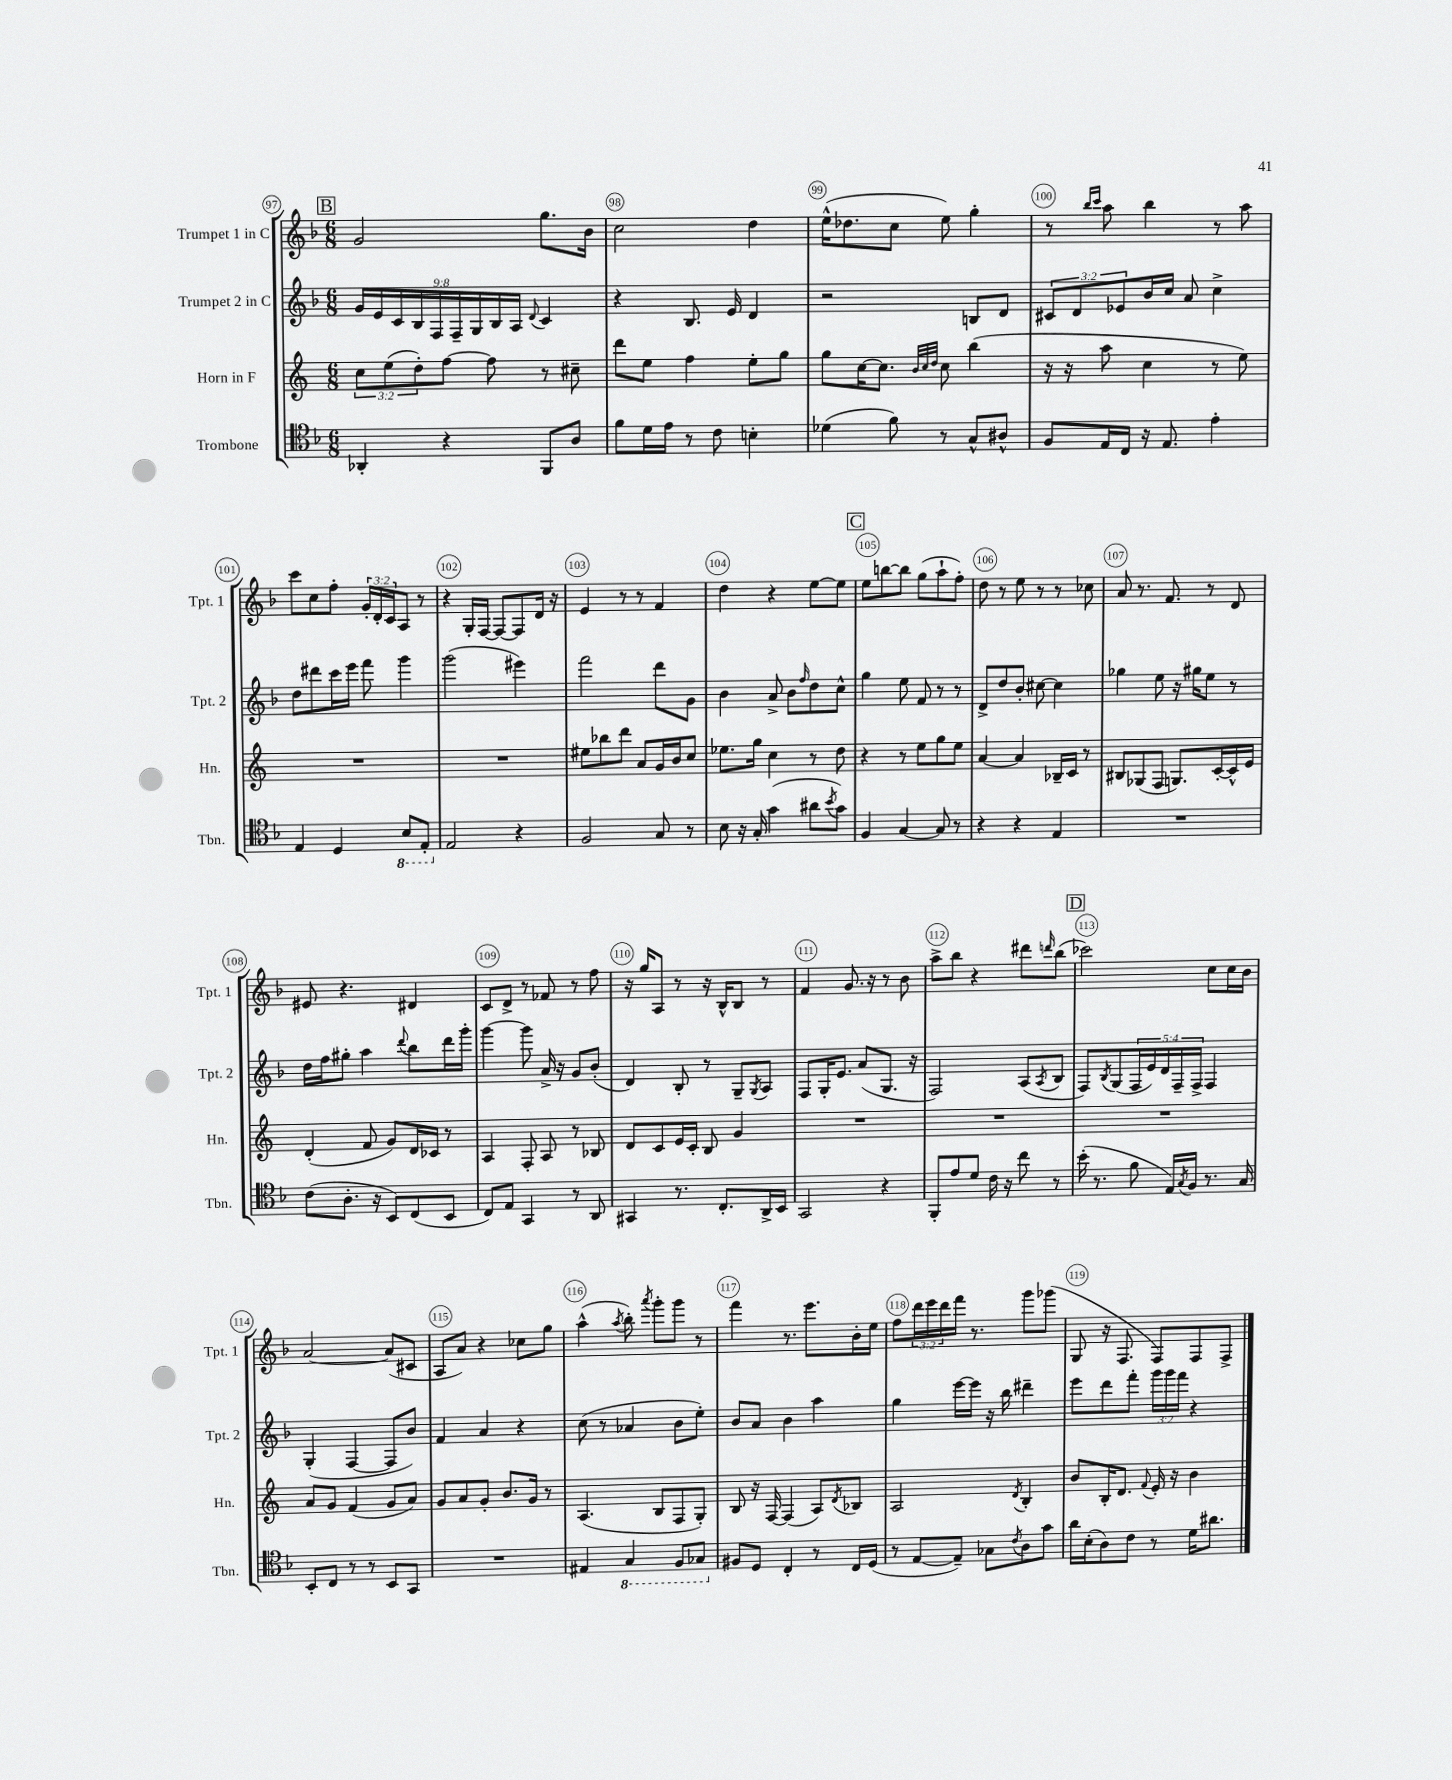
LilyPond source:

<<
\new StaffGroup <<
\new Staff = "s0" \with { instrumentName = "Trumpet 1 in C" shortInstrumentName = "Tpt. 1" } {
    \clef treble \key f \major \numericTimeSignature \time 6/8 \override Staff.TupletNumber.text = #tuplet-number::calc-fraction-text
    \mark \markup { \box "B" } g'2 g''8. bes'16 |
    c''2 d''4 |
    e''16-^( des''8. c''8 e''8) g''4-. |
    r8 \grace { bes''16 c'''16 } a''8 bes''4 r8 a''8 |
    c'''8 c''8 f''8-. \tuplet 3/2 { g'16-. d'16-. c'16 } a8 r8 |
    r4 g16-. f16~ f8~ f8 d'16 r16 |
    e'4 r8 r8 f'4 |
    d''4 r4 e''8~ e''8 |
    \mark \markup { \box "C" } e''8 b''8~ b''8 g''8( a''8-! f''8-.) |
    d''8 r8 e''8 r8 r8 ces''8 |
    a'8 r8. f'8. r8 d'8 |
    eis'8 r4. dis'4 |
    c'8 d'8-> r8 fes'8 r8 f''8 |
    r16 g''16 a8 r8 r16 bes16-^ bes8 r8 |
    f'4 g'8. r16 r8 bes'8 |
    a''8-> bes''8 r4 dis'''8 \grace { d'''16 } bes''8( |
    \mark \markup { \box "D" } ces'''2) c''8 c''16 bes'16 |
    a'2~ a'8( cis'8 |
    a8 a'8) r4 ces''8 g''8 |
    a''4-^( \acciaccatura { a''8 } bes''8-.) \acciaccatura { a'''8 } g'''8-. g'''8 r8 |
    f'''4 r8. e'''8. bes'16-. e''16 |
    f''8 \tuplet 3/2 { d'''16 e'''16 d'''16 } f'''16 r8. g'''8 ges'''8( |
    g8 r16 f8. f8) f8 f8-> \bar "|." |
}
\new Staff = "s1" \with { instrumentName = "Trumpet 2 in C" shortInstrumentName = "Tpt. 2" } {
    \clef treble \key f \major \numericTimeSignature \time 6/8 \override Staff.TupletNumber.text = #tuplet-number::calc-fraction-text
    \mark \markup { \box "B" } \tuplet 9/8 { g'16 e'16 c'16 bes16 f16 f16-- g16 bes16 a16 } \appoggiatura { d'8 } c'4 |
    r4 bes8. e'16 d'4 |
    r2 b8 d'8 |
    \tuplet 3/2 { cis'8 d'8 ees'8 } bes'16 c''16 a'8 c''4-> |
    d''8 dis'''8 c'''16 e'''16 f'''8 g'''4 |
    g'''2( eis'''4) |
    f'''2 d'''8 g'8 |
    bes'4 a'8-> bes'8 \grace { f''16 } d''8 c''8-^ |
    \mark \markup { \box "C" } g''4 e''8 f'8 r8 r8 |
    d'8-> d''8 bes'8-. cis''8~ cis''4 |
    ges''4 e''8 r16 gis''16 e''8 r8 |
    d''16 f''16 gis''8-. a''4 \appoggiatura { d'''8 } bes''8 d'''16 g'''16-. |
    g'''4~ g'''8 a'16-> r16 g'8 bes'8-.( |
    d'4) bes8-. r8 g8-- \acciaccatura { g8 } a8 |
    f8 g16-. e'8. a'8( g8. r16 |
    f2) a8( \acciaccatura { a8 } bes8 |
    \mark \markup { \box "D" } f8) \acciaccatura { bes8 } g8( \tuplet 5/4 { f16 e'16) d'16 f16-- f16-> } f4 |
    g4-.( f4~ f8 bes'8) |
    f'4 a'4 r4 |
    c''8( r8 aes'4 bes'8 e''8-.) |
    bes'8 a'8 bes'4 a''4 |
    g''4 e'''16~ e'''16 r16 bes''16 dis'''4-- |
    e'''8 d'''8 f'''8-. \tuplet 3/2 { g'''16 g'''16 f'''16 } r4 \bar "|." |
}
\new Staff = "s2" \with { instrumentName = "Horn in F" shortInstrumentName = "Hn." } {
    \clef treble \key c \major \numericTimeSignature \time 6/8 \override Staff.TupletNumber.text = #tuplet-number::calc-fraction-text
    \mark \markup { \box "B" } \tuplet 3/2 { c''8 e''8( d''8-.) } f''8~ f''8 r8 cis''8-- |
    d'''8 e''8 f''4 e''8-. g''8 |
    g''8 c''16~ c''8. \grace { b'32 c''32 d''32 } c''8 b''4( |
    r16 r16 a''8 c''4 r8 e''8) |
    R2. |
    R2. |
    eis''8 bes''8 d'''8 a'8 g'16 b'16 c''8 |
    ees''8. g''16 c''4 r8 d''8 |
    \mark \markup { \box "C" } r4 r8 e''8 g''8 e''8 |
    a'4~ a'4 bes16-- c'16 r8 |
    bis8 ges8( f8 g8.) c'16~-. c'16-^ e'16 |
    d'4-.( f'8 g'8) d'16 ces'16 r8 |
    a4 f8-. a8 r8 bes8 |
    d'8 c'8 e'16 c'16-. b8 g'4 |
    R2. |
    R2. |
    \mark \markup { \box "D" } R2. |
    a'8 g'8 f'4( g'8 a'8) |
    g'8 a'8 g'8-. b'8. g'16 r8 |
    a4.( b8 f8 g8-.) |
    b8 r16 f16~ f4( a8) \acciaccatura { d'8 } bes8 |
    a2 \acciaccatura { d'8 } b4-. |
    b'8 b16-. d'8. \appoggiatura { f'8 } e'16-. r16 b'4 \bar "|." |
}
\new Staff = "s3" \with { instrumentName = "Trombone" shortInstrumentName = "Tbn." } {
    \clef tenor \key f \major \numericTimeSignature \time 6/8
    \mark \markup { \box "B" } aes,4-. r4 f,8 a8 |
    f'8 d'16 e'16 r8 c'8 b4-. |
    des'4( f'8) r8 g8-^ ais8-^ |
    f8 e16 c16 r16 e8. e'4-. |
    e4 d4 \ottava #-1 bes,8 e,8-. \ottava #0 |
    e2 r4 |
    f2 g8 r8 |
    bes8 r16 g16-. g'4( ais'8 \acciaccatura { bes'8 } g'8) |
    \mark \markup { \box "C" } f4 g4~ g8 r8 |
    r4 r4 e4 |
    R2. |
    c'8( a8.-. r16 bes,8) c8( bes,8 |
    c8) e8 g,4 r8 a,8 |
    gis,4 r8. c8.-. a,16-> bes,16 |
    g,2 r4 |
    f,8-. e'8 d'8 c'16 r16 c''8 r8 |
    \mark \markup { \box "D" } bes'16-.( r8. f'8 e16) \acciaccatura { g8 } f16 r8. g16 |
    bes,8-. c8 r8 r8 bes,8 g,8 |
    R2. |
    eis4 \ottava #-1 g,4 f,8 ges,8 \ottava #0 |
    fis8 d8 c4-. r8 c16 d16( |
    r8 e8~ e8--) ges8 \acciaccatura { c'8 } a8 g'8 |
    a'16 bes16-.( a8) c'8 r8 d'16 ais'8. \bar "|." |
}
>>
>>
\layout { \context { \Score currentBarNumber = #97 \override BarNumber.break-visibility = ##(#f #t #t) barNumberVisibility = #all-bar-numbers-visible \override BarNumber.stencil = #(make-stencil-circler 0.1 0.3 ly:text-interface::print) } }
